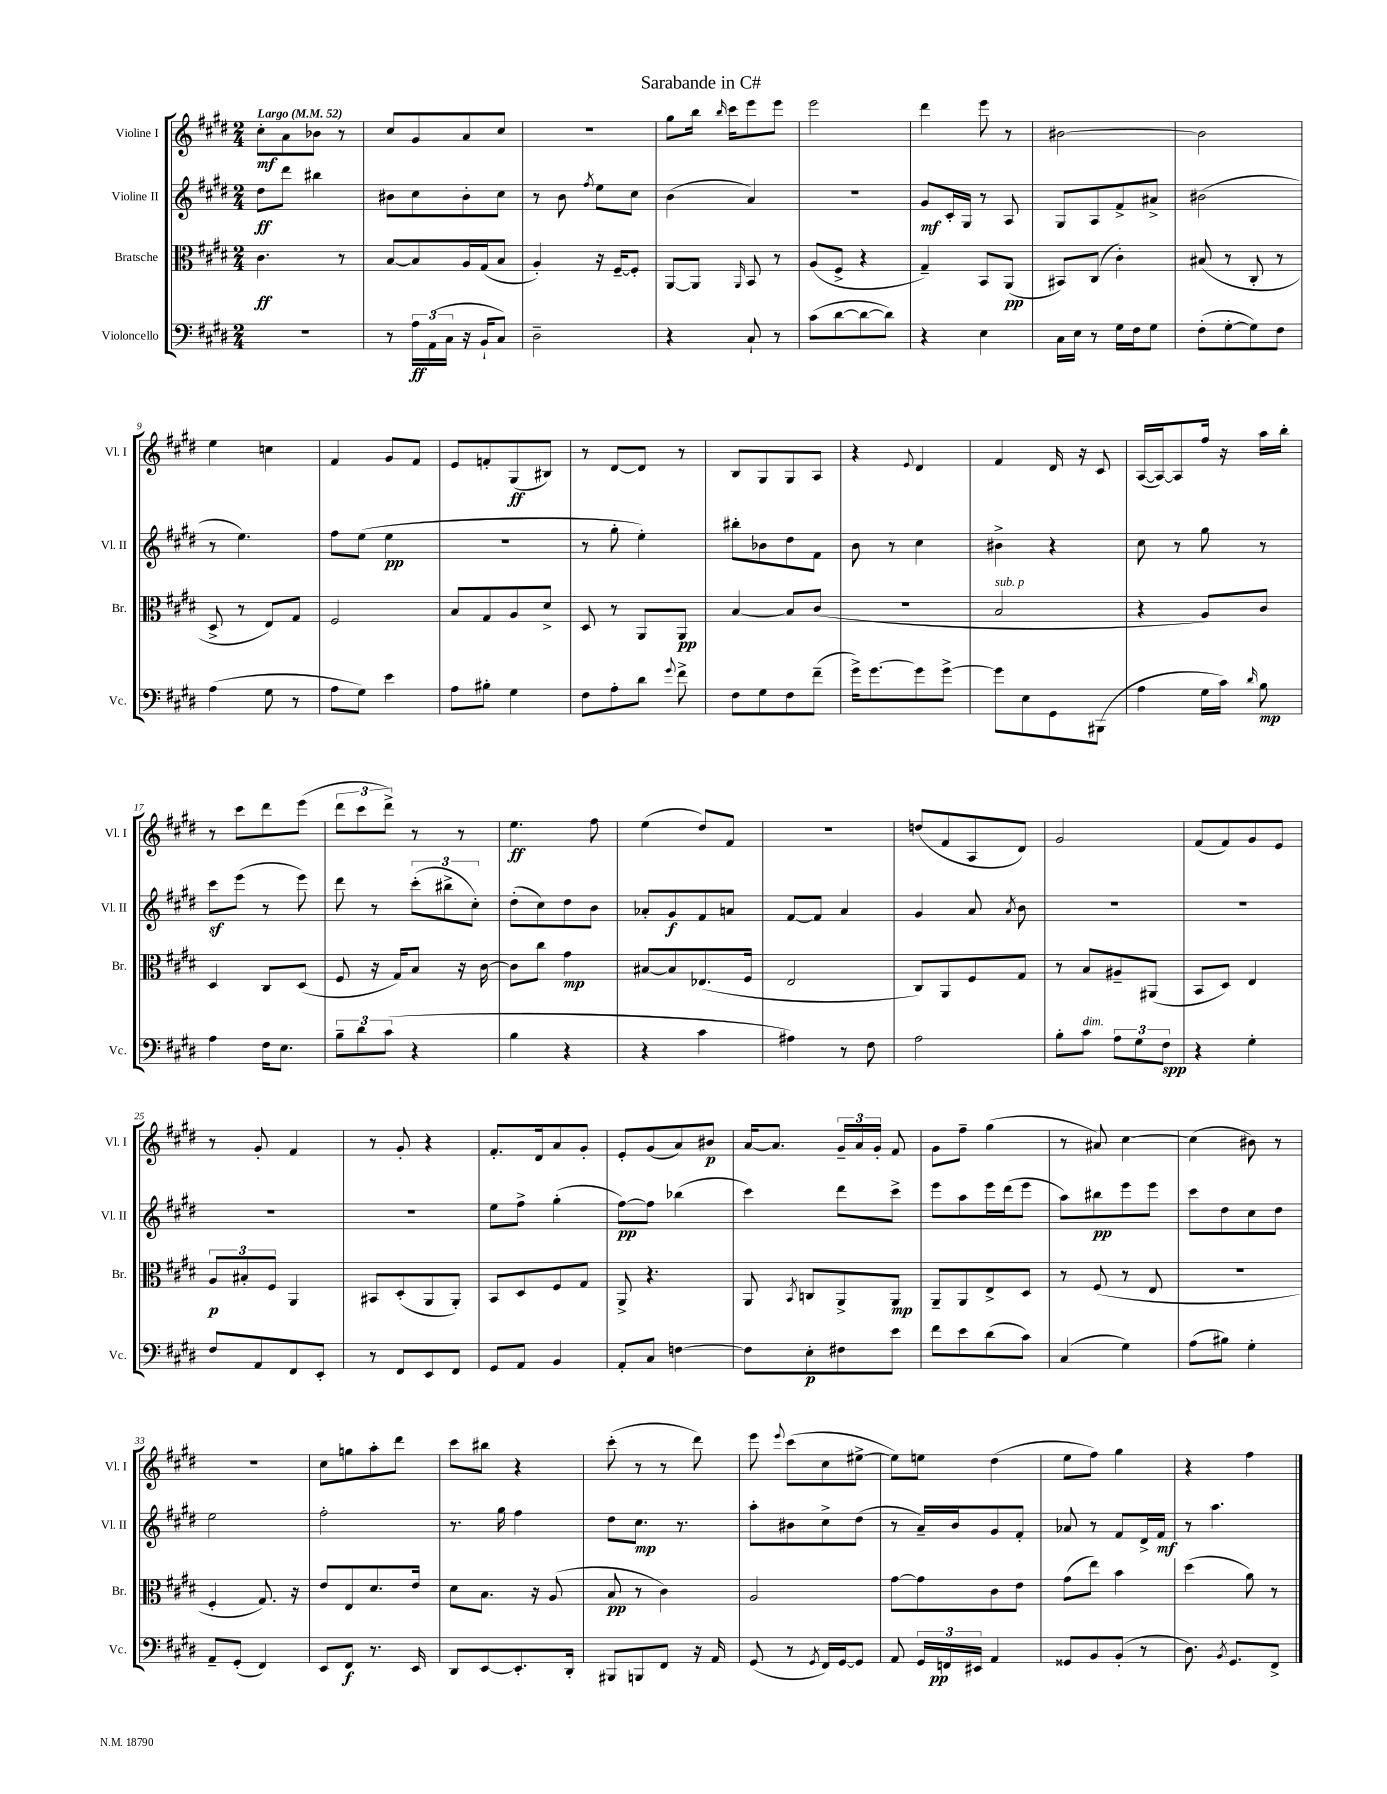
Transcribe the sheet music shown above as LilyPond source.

\header { title = "Sarabande in C#" }
<<
\new StaffGroup <<
\new Staff = "s0" \with { instrumentName = "Violine I" shortInstrumentName = "Vl. I" } {
    \clef treble \key e \major \numericTimeSignature \time 2/4 \tempo "Largo" 4 = 52
    \autoBeamOff cis''8[-.\mf a'8 bes'8] r8 |
    cis''8[ gis'8 a'8 cis''8] |
    R2 |
    gis''8[ b''16] \grace { b''16 } cis'''16[ e'''8 e'''8] |
    e'''2 |
    dis'''4 e'''8 r8 |
    bis'2~ |
    bis'2 |
    e''4 c''4 |
    fis'4 gis'8[ fis'8] |
    e'8[ f'8-. gis8\ff( bis8]) |
    r8 dis'8[~ dis'8] r8 |
    b8[ gis8 gis8 a8] |
    r4 \appoggiatura { e'8 } dis'4 |
    fis'4 dis'16 r16 cis'8 |
    a16[~( a16~) a8 fis''16] r16 a''16[ b''16]-. |
    r8 cis'''8[ dis'''8 e'''8]( |
    \tuplet 3/2 { dis'''8[ cis'''8 dis'''8]->) } r8 r8 |
    e''4.\ff fis''8 |
    e''4( dis''8[) fis'8] |
    r2 |
    d''8[( fis'8 a8 dis'8]) |
    gis'2 |
    fis'8[( fis'8) gis'8 e'8] |
    r8 gis'8-. fis'4 |
    r8 gis'8-. r4 |
    fis'8.[-. dis'16 a'8 gis'8]-. |
    e'8[-. gis'8( a'8) bis'8]\p |
    a'16[~ a'8.] \tuplet 3/2 { gis'16[-- a'16 gis'16]-. } fis'8 |
    gis'8[ fis''8]-- gis''4( |
    r8 ais'8) cis''4~ |
    cis''4( bis'8) r8 |
    R2 |
    cis''8[ g''8 a''8-. dis'''8] |
    cis'''8[ bis''8] r4 |
    cis'''8-.( r8 r8 dis'''8) |
    e'''8 \appoggiatura { e'''8 } cis'''8[( cis''8 eis''8]~-> |
    eis''8[) e''8] dis''4( |
    e''8[ fis''8]) gis''4 |
    r4 fis''4 \bar "|." |
}
\new Staff = "s1" \with { instrumentName = "Violine II" shortInstrumentName = "Vl. II" } {
    \clef treble \key e \major \numericTimeSignature \time 2/4
    \autoBeamOff dis''8[\ff dis'''8] bis''4 |
    bis'8[ cis''8 bis'8-. cis''8] |
    r8 b'8 \acciaccatura { fis''8 } e''8[ cis''8] |
    b'4( a'4) |
    r2 |
    gis'8[\mf cis'16-. gis16] r8 a8 |
    gis8[ a8 fis'8-> ais'8]-> |
    bis'2( |
    r8 e''4.) |
    fis''8[ e''8]( e''4\pp |
    R2 |
    r8 gis''8-. e''4-.) |
    bis''8[-. bes'8 dis''8 fis'8] |
    b'8 r8 cis''4 |
    bis'4-> r4 |
    cis''8 r8 gis''8 r8 |
    cis'''8[\sf e'''8]( r8 e'''8) |
    dis'''8 r8 \tuplet 3/2 { cis'''8[-.( bis''8-> cis''8]-.) } |
    dis''8[-.( cis''8) dis''8 b'8] |
    aes'8[-. gis'8\f fis'8 a'8] |
    fis'8[~ fis'8] a'4 |
    gis'4 a'8 \acciaccatura { a'8 } b'8 |
    R2 |
    R2 |
    R2 |
    R2 |
    e''8[ fis''8]-> gis''4-.( |
    fis''8[~\pp) fis''8] bes''4( |
    cis'''4) dis'''8[ cis'''8]-> |
    e'''8[ a''8 e'''16 dis'''16( e'''8] |
    a''8[) bis''8\pp e'''8 e'''8] |
    cis'''8[ dis''8 cis''8 dis''8] |
    e''2 |
    fis''2-. |
    r8. gis''16 fis''4 |
    dis''8[ cis''8.]\mp r8. |
    a''8[-. bis'8 cis''8-> dis''8]( |
    r8 a'16[--) b'16 gis'8 fis'8]-. |
    aes'8 r8 fis'8[ dis'16-> fis'16]\mf |
    r8 a''4. \bar "|." |
}
\new Staff = "s2" \with { instrumentName = "Bratsche" shortInstrumentName = "Br." } {
    \clef alto \key e \major \numericTimeSignature \time 2/4
    \autoBeamOff cis'4.\ff r8 |
    b8[~ b8 a16 gis16( b8] |
    a4-.) r16 fis16[~-- fis8]-. |
    a,8[~ a,8] \grace { a,16 } b,8 r8 |
    a8[( fis8]-> r4 |
    gis4--) b,8[ a,8]\pp( |
    bis,8[) cis8]( cis'4-.) |
    bis8( r8 cis8-. r8 |
    dis8-> r8 e8[) gis8] |
    fis2 |
    b8[ gis8 a8 dis'8]-> |
    dis8 r8 a,8[ a,8]\pp |
    b4~ b8[ cis'8]( |
    R2 |
    b2^\markup { \italic "sub. p" } |
    r4 a8[) cis'8] |
    dis4 cis8[ dis8]( |
    fis8 r16 gis16[) b8] r16 cis'16~ |
    cis'8[ cis''8] gis'4\mp |
    bis8[~ bis8 ees8.( fis16] |
    e2 |
    cis8[) a,8 fis8 gis8] |
    r8 b8[ ais8-- ais,8]( |
    b,8[ dis8]) e4 |
    \tuplet 3/2 { a8[\p bis8-. fis8] } a,4 |
    bis,8[ dis8-.( a,8 a,8]-.) |
    b,8[ dis8 fis8 gis8] |
    a,8-> r4. |
    a,8 \acciaccatura { b,8 } c8[ a,8-> a,8]\mp |
    a,8[-- a,8 e8-> dis8] |
    r8 fis8( r8 e8 |
    r2 |
    fis4-. gis8.) r16 |
    e'8[ e8 dis'8. e'16] |
    dis'8[ b8.] r16 a8( |
    b8\pp r8 cis'4) |
    a2 |
    gis'8[~ gis'8 cis'8 e'8] |
    gis'8[( e''8]) b'4 |
    dis''4( a'8) r8 \bar "|." |
}
\new Staff = "s3" \with { instrumentName = "Violoncello" shortInstrumentName = "Vc." } {
    \clef bass \key e \major \numericTimeSignature \time 2/4
    \autoBeamOff r2 |
    r8 \tuplet 3/2 { a16[\ff a,16( cis16] } r16 b,16[-! cis8]) |
    dis2-- |
    r4 cis8-! r8 |
    cis'8[( dis'8~ dis'8~ dis'8]) |
    r4 e4 |
    cis16[ e16] r8 gis16[ fis16 gis8] |
    fis8[-.( gis8~-. gis8) fis8] |
    a4( gis8 r8 |
    a8[ gis8]) e'4 |
    a8[ bis8]-. gis4 |
    fis8[ a8-. dis'8] \appoggiatura { gis'8 } fis'8-> |
    fis8[ gis8 fis8 fis'8]--( |
    gis'16[->) gis'8.~ gis'8 gis'8]~-> |
    gis'8[ e8 gis,8 bis,,8]( |
    a4 gis16[ cis'16]) \grace { dis'16 } b8\mp |
    a4 fis16[ e8.] |
    \tuplet 3/2 { b8[-- dis'8 cis'8]( } r4 |
    b4 r4 |
    r4 cis'4 |
    ais4) r8 fis8 |
    a2 |
    b8[-. cis'8]^\markup { \italic "dim." } \tuplet 3/2 { a8[ gis8 fis8]\spp } |
    r4 gis4-. |
    fis8[ a,8 fis,8 e,8]-. |
    r8 fis,8[ e,8 fis,8] |
    gis,8[ a,8] b,4 |
    a,8[-. cis8] f4~ |
    f8[ e8-.\p fis8 e'8] |
    fis'8[ e'8 dis'8( cis'8]) |
    cis4( gis4) |
    a8[( bis8]) gis4-. |
    a,8[-- gis,8]-.( fis,4) |
    e,8[ fis,8]\f r8. e,16 |
    dis,8[ e,8~ e,8.-. dis,16]-. |
    bis,,8[ b,,8 fis,8] r16 a,16 |
    gis,8( r8 \acciaccatura { gis,8 } fis,16[) gis,16~ gis,8] |
    a,8 \tuplet 3/2 { gis,16[ f,16\pp eis,16] } a,4 |
    gisis,8[ b,8 b,8]-.( r8 |
    dis8.) \acciaccatura { b,8 } gis,8.[ fis,8]-> \bar "|." |
}
>>
>>
